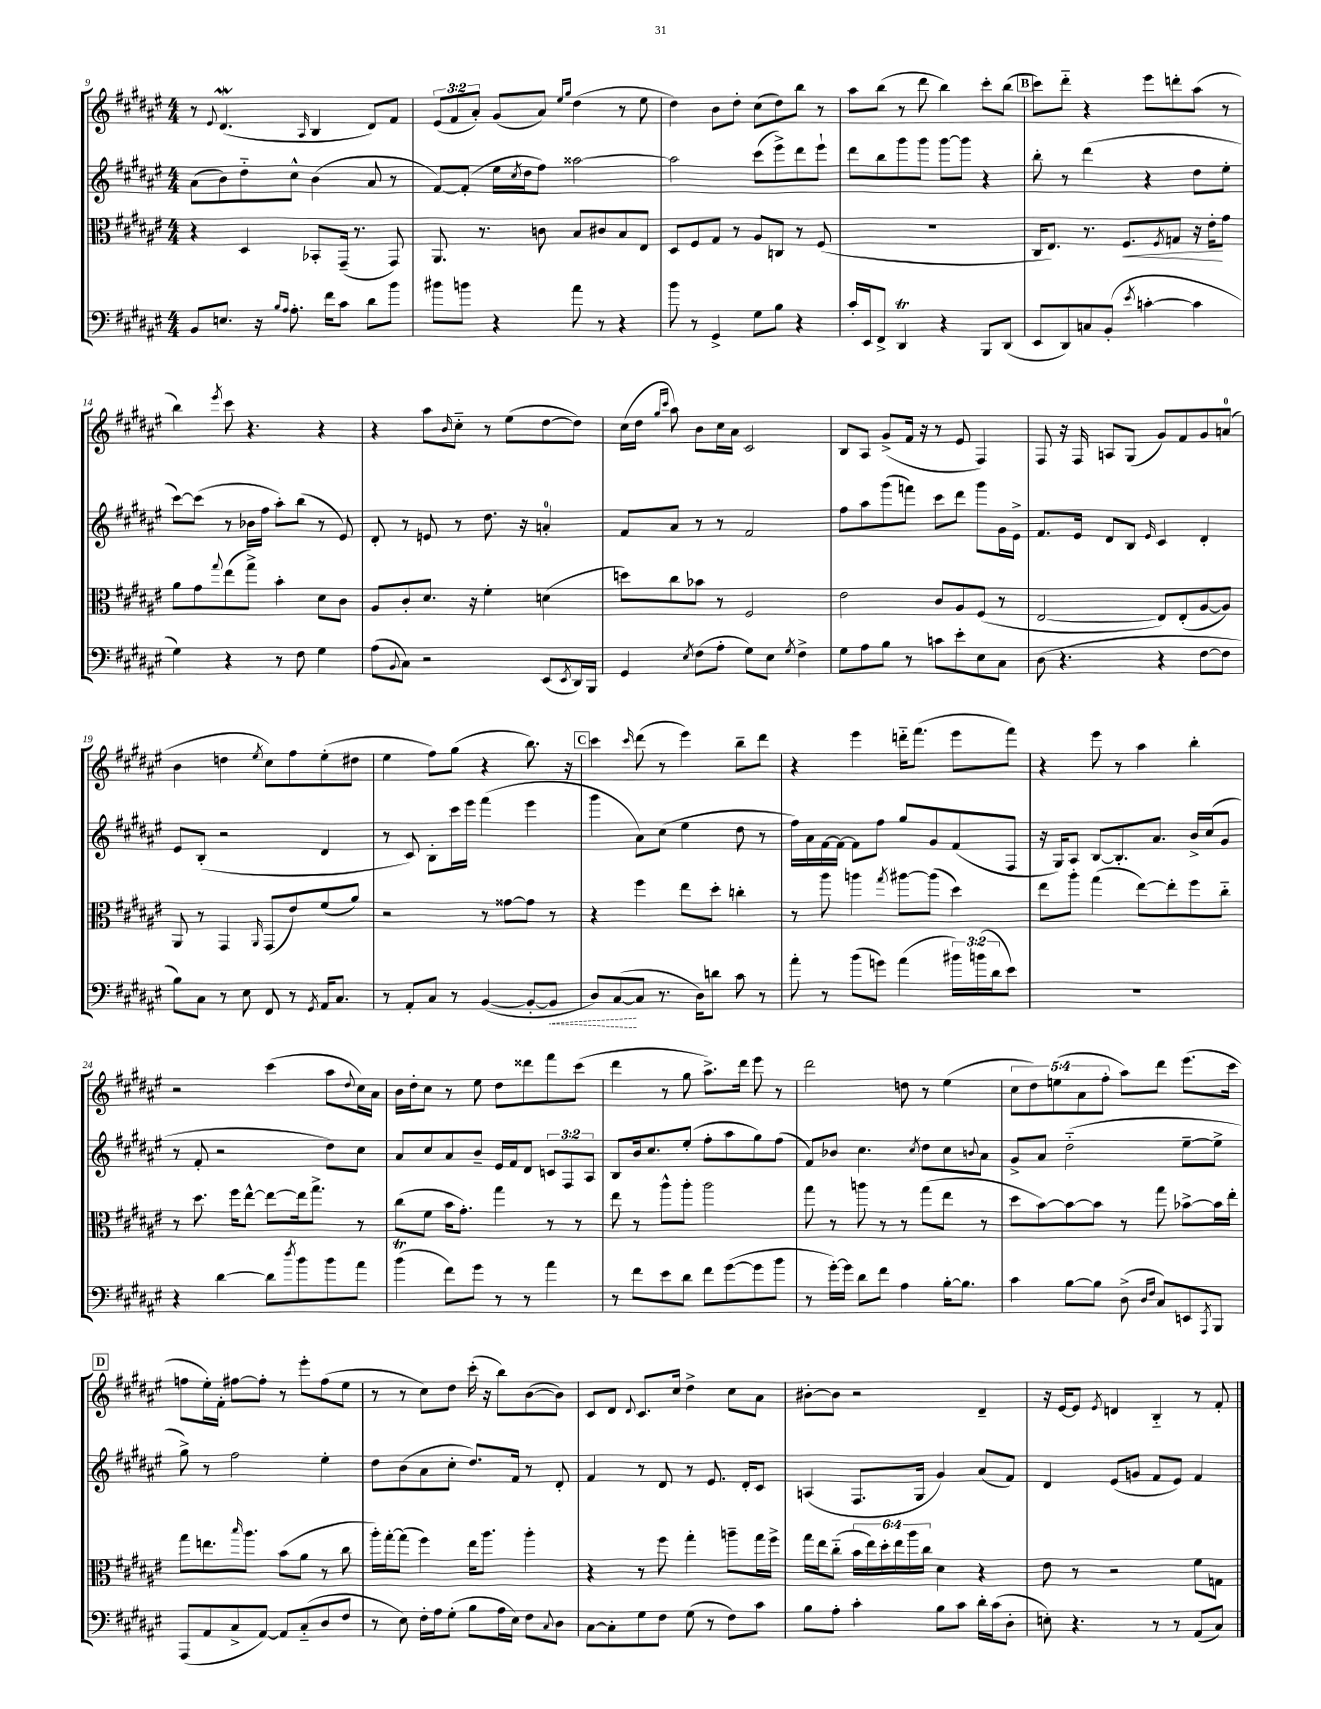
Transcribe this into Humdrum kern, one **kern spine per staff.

**kern	**kern	**kern	**kern
*staff4	*staff3	*staff2	*staff1
*clefF4	*clefC3	*clefG2	*clefG2
*k[f#c#g#d#a#e#]	*k[f#c#g#d#a#e#]	*k[f#c#g#d#a#e#]	*k[f#c#g#d#a#e#]
*M4/4	*M4/4	*M4/4	*M4/4
8BB	4r	(8a#	8r
.	.	.	8qqe#
8.E	.	8b)	(4.d#
.	4D#	8dd#'~	.
16r	.	.	.
16qqB	.	.	.
16qqA#	.	.	.
8.A#'	.	8cc#^^	.
.	.	.	16qqA#
.	8BB-'	(4b	4B
16f#	.	.	.
8c#	(16GG#~	.	.
.	8.r	.	.
8d#	.	8a#	8d#)
8b	8GG#)	8r	8f#
=	=	=	=
8b#	8.AA#	[8f#)	(12e#
.	.	.	12f#
8b	.	(8f#']	.
.	.	.	12a#')
.	8.r	.	.
4r	.	16ee#	(8g#
.	.	8qcc#	.
.	.	16dd#	.
.	8c	8ff#)	8a#)
.	.	.	16qqee#
.	.	.	16qqgg#
8a#	8B	[2aa##	(4dd#
8r	8c#	.	.
4r	8B	.	8r
.	8E#	.	8ee#
=	=	=	=
8b	8D#	2aa##]	4dd#)
8r	8F#	.	.
4GG#^	8G#	.	8b
.	8r	.	8dd#'
8G#	8A#	(8ccc#	(8cc#
8B	8C	8eee#^)	8dd#)
4r	8r	8ddd#	8bb
.	(8F#	8eee#`	8r
=	=	=	=
16c#'	1r	8ddd#	8aa#
16EE#	.	.	.
8FF#^	.	8bb	(8bb
4DD#	.	8ggg#	8r
.	.	8ggg#	8ddd#
4r	.	[8ggg#	4bb)
.	.	8ggg#]	.
8BBB	.	4r	8ccc#'
(8DD#	.	.	(8bb
=	=	=	=
8EE#	16C#	8bb'	8ccc#)
.	8.E#)	.	.
8DD#)	.	8r	8ddd#'~
8C	8.r	(4ddd#	4r
(8BB'	.	.	.
.	8.F#	.	.
8qe#	.	.	.
[4c'	.	4r	8eee#
.	8qF#	.	.
.	8G	.	8ddd'
4c]	16r	8dd#	(8aa#
.	16e#'	.	.
.	8g#	8ee#'	8r
=	=	=	=
4G#)	8a#	[8ccc#)	4bb)
.	8g#	(8ccc#]	.
.	8qqgg#	.	8qeee#
4r	(8ee#	8r	8ccc#
.	8gg#^)	16b-	4.r
.	.	16ff#	.
8r	4b'	8aa#')	.
8F#	.	(8bb	.
4G#	8d#	8r	4r
.	8c#	8e#)	.
=	=	=	=
(8A#	8A#	8d#'	4r
8qqBB	.	.	.
8C#)	8c#'	8r	.
2r	8.d#	8e	8aa#
.	.	.	16qqb
.	.	8r	8cc#'~
.	16r	.	.
.	4f#'	8.dd#	8r
.	.	.	(8ee#
.	.	16r	.
(8EE#	(4d	4a'	[8dd#
8qEE#	.	.	.
16DD#)	.	.	8dd#])
16BBB	.	.	.
=	=	=	=
4GG#	8dd)	8f#	(16cc#
.	.	.	16dd#
.	.	.	16qqgg#
.	.	.	16qqccc#
.	8cc#	8a#	8aa#)
8qE#	.	.	.
(8F#	8b-	8r	8b
8A#'	8r	8r	16cc#
.	.	.	16a#
8G#)	2F#	2f#	2c#
8E#	.	.	.
8qG#	.	.	.
4F#^	.	.	.
=	=	=	=
8G#	2e#	8ff#	8B
8A#	.	8aa#	8A#
8B	.	(8ggg#	(8g#^
8r	.	8fff)	16f#
.	.	.	16r
8c	8c#	8ccc#	8r
8e#'	8A#	8ddd#	8e#
8E#	(8F#	8ggg#	4F#)
8C#	8r	16g#	.
.	.	16e#^	.
=	=	=	=
(8D#	[2E#	8.f#	8F#
4.r	.	.	16r
.	.	16e#	16F#
.	.	8d#	8A
.	.	8B	(8G#
.	.	16qqe#	.
4r	8E#])	4c#	8g#)
.	(8E#'	.	8f#
[8F#	[8A#	4d#'	8g#
8F#]	8A#])	.	(8a
=	=	=	=
8B)	8AA#	8e#	4b
8C#	8r	(8B'	.
8r	4GG#	2r	4dd
8E#	.	.	.
.	16qqAA#	.	8qee#
8FF#	(8GG#	.	8cc#)
8r	8e#)	.	8ff#
8qGG#	.	.	.
16AA#	(8f#	4d#	(8ee#'
8.C#	.	.	.
.	8a#)	.	8dd#
=	=	=	=
8r	2r	8r	4ee#
8AA#'	.	8c#)	.
8C#	.	8B'	8ff#)
8r	.	16ccc#	(8gg#
.	.	16eee#	.
([4BB	8r	(4fff#	4r
.	[8g##	.	.
8BB'_	8g##]	4eee#	8.bb)
8BB]	8r	.	.
.	.	.	16r
=	=	=	=
8D#)	4r	4ggg#	4ccc#
([8C#	.	.	.
.	.	.	16qqccc#
8C#]	4ff#	8a#)	(8ddd#
8.r	.	(8cc#	8r
.	8ee#	4ee#	4eee#)
16D#)	.	.	.
8d	8dd#'	.	.
8c#	4cc'	8dd#	8bb~
8r	.	8r	8ddd#
=	=	=	=
8a#'	8r	16ff#)	4r
.	.	16a#	.
8r	8aa#	[16f#	.
.	.	16f#_	.
(8b	4aa	8f#]	4eee#
8g)	.	8ff#	.
.	8qgg#	.	.
(4a#	[8aa#	8gg#	16ddd'~
.	.	.	(8.fff#
.	(8aa#]	8g#	.
24b#)	4dd#)	(8f#	8eee#
(24b	.	.	.
24d#	.	.	.
8e#)	.	8F#	8fff#)
=	=	=	=
1r	8ee#	16r	4r
.	.	16G#)	.
.	8aa#'	8A#	.
.	(4gg#	[8B	8eee#
.	.	8.B']	8r
.	[8ee#)	.	4aa#
.	.	8.a#	.
.	8ee#']	.	.
.	8ff#	16b^	4bb'
.	.	(16cc#	.
.	8cc#'~	8g#	.
=	=	=	=
4r	8r	8r	2r
.	8.dd#	8f#'	.
[4d#	.	2r	.
.	16ff#	.	.
.	[8ee#^^	.	.
8d#]	8ee#_	.	(4ccc#
8qdd#	.	.	.
8b	16ee#]	.	.
.	8.gg#^	.	.
8b	.	8dd#)	8aa#
.	.	.	8qqdd#
8a#	8r	8cc#	16cc#)
.	.	.	16a#
=	=	=	=
(4b	(8cc#	8a#	16b
.	.	.	16dd#'
.	8f#	8cc#	8cc#
8f#)	16b	8a#	8r
.	8.g#')	.	.
8g#	.	8b~	8ee#
8r	4gg#	16e#	8dd#
.	.	16f#	.
8r	.	8d#	8ddd##
4a#	8r	12c	8fff#
.	.	12F#	.
.	8r	.	(8ccc#
.	.	12A#	.
=	=	=	=
8r	8ee#	8B	4ddd#
8f#	8r	16b	.
.	.	8.cc#	.
8e#	8aa#^^	.	8r
8d#	8aa#'	(8ee#'	8gg#
8f#	2aa#	8ff#'	8.aa#^)
([8g#	.	8aa#	.
.	.	.	16ddd#
8g#]	.	8gg#)	8eee#
8b	.	(8ff#	8r
=	=	=	=
8r	8gg#	8f#)	2ddd#
[16g#')	8r	8b-	.
16g#]	.	.	.
8d#	8aa	4.cc#	.
8f#	8r	.	.
4A#	8r	.	8dd
.	.	8qcc#	.
.	(8gg#	8dd#	8r
[16B'	8ee#	8cc#	(4ee#
8.B]	.	.	.
.	.	8qqb	.
.	8r	8a#	.
=	=	=	=
4c#	8dd#	8g#^	10cc#
.	.	.	10dd#)
.	[8b)	8a#	.
.	.	.	(10ee
[8B	8b_	(2dd#'~	.
.	.	.	10a#
8B]	8b]	.	.
.	.	.	10ff#'
(8D#^	8r	.	8aa#)
16qqD#	.	.	.
16qqF#	.	.	.
8C#)	8gg#	.	8ddd#
8EE	[8b-^	[8ee#~	(8.eee#
8qAAA#	.	.	.
8BBB	16b-]	8ee#^]	.
.	16ee#'	.	16ccc#
=	=	=	=
(8AAA#	8gg#	8gg#^)	8ff
8AA#	8.ee	8r	16ee#')
.	.	.	16f#'
8C#^	.	2ff#	[8ff#
.	16qqbb	.	.
.	8.aa#	.	.
[8AA#)	.	.	8ff#']
8AA#]	(8b	.	8r
(8C#'~	8a#	.	8eee#'
8D#	8r	4ee#'	(8ff#
8F#	8cc#	.	8ee#
=	=	=	=
8r	16aa#')	8dd#	8r
.	[16gg#'	.	.
8E#)	(8gg#]	(8b	8r
16F#'	4ff#)	8a#	8cc#)
16A#	.	.	.
(8G#'	.	8cc#'	8dd#
8B	16ee#	8.dd#)	(16ccc#'
.	8.aa#	.	16r
16A#	.	.	8bb)
16E#)	.	16f#	.
8F#	4aa#'	8r	([8b
8qqC#	.	.	.
8D#	.	8d#'	8b])
=	=	=	=
[8C#	4r	4f#	8c#
8C#']	.	.	8d#
.	.	.	8qqd#
8G#	8r	8r	8.c#
8F#	8ff#	8d#	.
.	.	.	16cc#
(8G#	4gg#'	8r	4dd#^
8r	.	8.e#	.
8F#)	8aa~	.	8cc#
.	.	16d#'	.
8c#	16gg#	8c#	8a#
.	16ff#^	.	.
=	=	=	=
8B	16gg#	(4A	[8b#'
.	16ee#	.	.
8A#'	(8cc#'~	.	8b#]
4c#'	24b	8.F#	2r
.	24ee#)	.	.
.	24dd#'	.	.
.	24ee#	.	.
.	24aa#	.	.
.	.	16G#	.
.	24cc#	.	.
8B	4d#	4g#)	.
8c#	.	.	.
16d#'	4r	(8a#	4d#~
(16c#	.	.	.
8D#'	.	8f#)	.
=	=	=	=
8E')	8e#	4d#	16r
.	.	.	[16e#
4.r	8r	.	8e#]
.	.	.	8qe#
.	2r	(8e#	4d
.	.	8g	.
8r	.	8f#	4B'~
8r	.	8e#)	.
(8AA#	8f#	4f#	8r
8C#)	8G	.	8f#'
==	==	==	==
*-	*-	*-	*-
